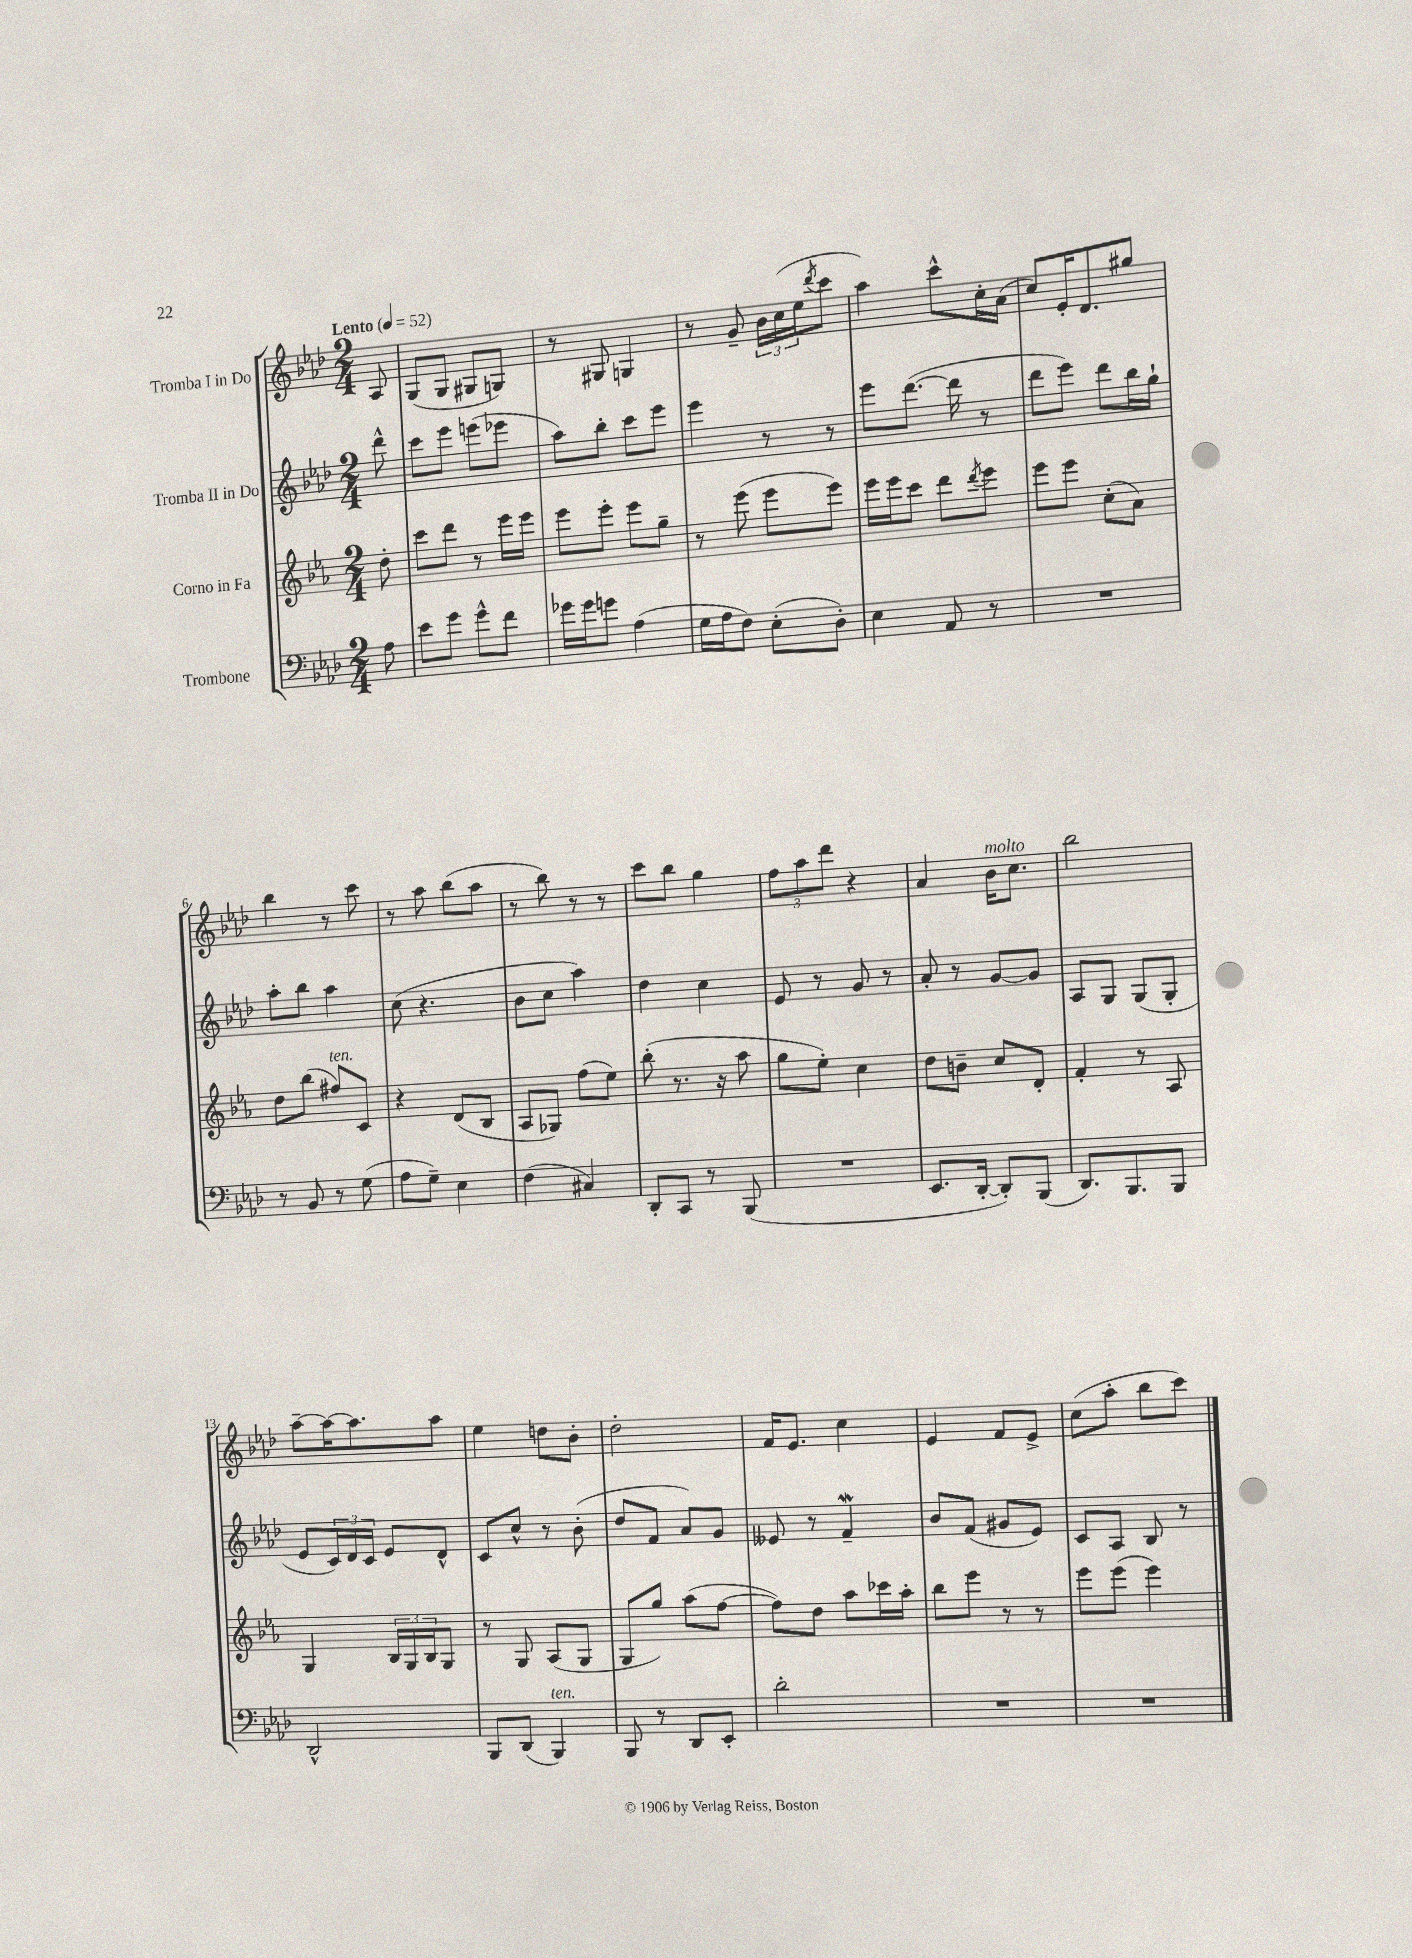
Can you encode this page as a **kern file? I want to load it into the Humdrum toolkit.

**kern	**kern	**kern	**kern
*staff4	*staff3	*staff2	*staff1
*clefF4	*clefG2	*clefG2	*clefG2
*k[b-e-a-d-]	*k[b-e-a-]	*k[b-e-a-d-]	*k[b-e-a-d-]
*M2/4	*M2/4	*M2/4	*M2/4
*MM52	*MM52	*MM52	*MM52
8A-\	8dd'\	8ddd-^^\	8A-/
=	=	=	=
8e-\L	8ccc\L	8ccc\L	(8G/L
8g\J	8ddd\J	8eee-\J	8G/J
8g^^\L	8r	(8eee\L	8G#/L
8f\J	16eee-\LL	8eee-\J	8G/J)
.	16eee-\JJ	.	.
=	=	=	=
16g-\LL	8eee-\L	8aa-\L)	8r
16g-\J	.	.	.
8g\J	8eee-'\J	8bb-'\J	8G#/
(4A-\	8eee-\L	8ccc\L	4G/
.	8gg~\J	8eee-\J	.
=	=	=	=
16G\LL	8r	4eee-\	8r
16A-\J	.	.	.
8F\J)	(8eee-\	.	8g~/
(8E-'\L	8eee-\L	8r	24b-\LL
.	.	.	(24cc\
.	.	.	24ee-\J
.	.	.	8qddd-/
8D-'\J)	8eee-\J)	8r	8ccc\J
=	=	=	=
4E-\	16eee-\LL	8eee-\L	4aa-\)
.	16eee-\J	.	.
.	8ccc\J	([8.ddd-\J	.
8AA-/	8ddd\L	.	8ccc^^\L
.	.	16ddd-\]	.
.	8qddd/	.	.
8r	8eee-\J	8r	16cc'\L
.	.	.	(16a-\JJ
=	=	=	=
2r	8eee-\L	8ddd-\L	8cc/L)
.	8eee-\J	8eee-\J)	16e-'/K
.	.	.	8.d-/
.	(8cc'\L	8ddd-\L	.
.	8a-\J)	16bb-\L	8gg#/J
.	.	16gg`\JJ	.
=	=	=	=
8r	8dd\L	8aa-'\L	4bb-\
8BB-/	(8bb-\J	8bb-\J	.
8r	8ff#/L)	4aa-\	8r
(8G\	8c/J	.	8ccc\
=	=	=	=
8A-\L	4r	(8cc\	8r
8G~\J)	.	4.r	8aa-\
4E-\	(8d/L	.	(8bb-\L
.	8B-/J	.	8aa-\J
=	=	=	=
(4F\	8A-/L	8b-\L	8r
.	8G-/J)	8cc\J	8bb-\)
4C#/)	(8ff\L	4aa-\)	8r
.	8ee-\J)	.	8r
=	=	=	=
8DD-'/L	(8bb-'\	4dd-\	8ccc\L
8CC/J	8.r	.	8bb-\J
8r	.	4cc\	4gg\
.	16r	.	.
(8BBB-/	8aa-\	.	.
=	=	=	=
2r	8gg\L	8e-/	12ff\L
.	.	.	12aa-\
.	8ee-'\J)	8r	.
.	.	.	12ddd-\J
.	4cc\	8g/	4r
.	.	8r	.
=	=	=	=
8.EE-/L	8dd\L	8a-'/	4a-/
.	8b~\J	8r	.
[16DD-'/Jk	.	.	.
8DD-'/]L)	8cc/L	[8g/L	16b-\LK
.	.	.	8.cc\J
(8BBB-/J	8d'/J	8g/]J	.
=	=	=	=
8.DD-/L)	4f'/	8A-/L	2bb-\
.	.	8G/J	.
8.BBB-/	.	.	.
.	8r	(8G/L	.
8BBB-/J	8A-/	8G'/J	.
=	=	=	=
2DD-^^/	4G/	8e-/L	[8aa-~\L
.	.	24c/L)	16aa-\_K
.	.	24d-/	.
.	.	.	8.aa-\]
.	.	24c/JJ	.
.	24B-/LL	8e-/L	.
.	24G/	.	.
.	24B-/J	.	.
.	8G/J	8d-^^/J	8aa-\J
=	=	=	=
8BBB-/L	8r	8c/L	4ee-\
(8DD-/J	8G/	8cc^^/J	.
4BBB-/)	(8A-/L	8r	8dd\L
.	8G/J	(8b-'\	8b-'\J
=	=	=	=
8BBB-/	8G/L	8dd-/L	2dd-'\
8r	8gg/J)	8f/J	.
8DD-/L	(8aa-\L	8a-/L)	.
8EE-'/J	[8ff\J	8g/J	.
=	=	=	=
2d-'\	8ff\]L)	8e--/	16f/LK
.	.	.	8.e-/J
.	8dd\J	8r	.
.	8aa-\L	4f~/	4cc\
.	16ccc-\L	.	.
.	16aa-'\JJ	.	.
=	=	=	=
2r	8bb-\L	8b-/L	4e-/
.	8eee-\J	(8f/J	.
.	8r	8g#/L	8f/L
.	8r	8e-/J)	8e-^/J
=	=	=	=
2r	8eee-\L	8c/L	(8cc\L
.	(8eee-\J	8A-/J	8aa-'\J
.	4eee-\)	8B-/	8bb-\L
.	.	8r	8ccc\J)
==	==	==	==
*-	*-	*-	*-
